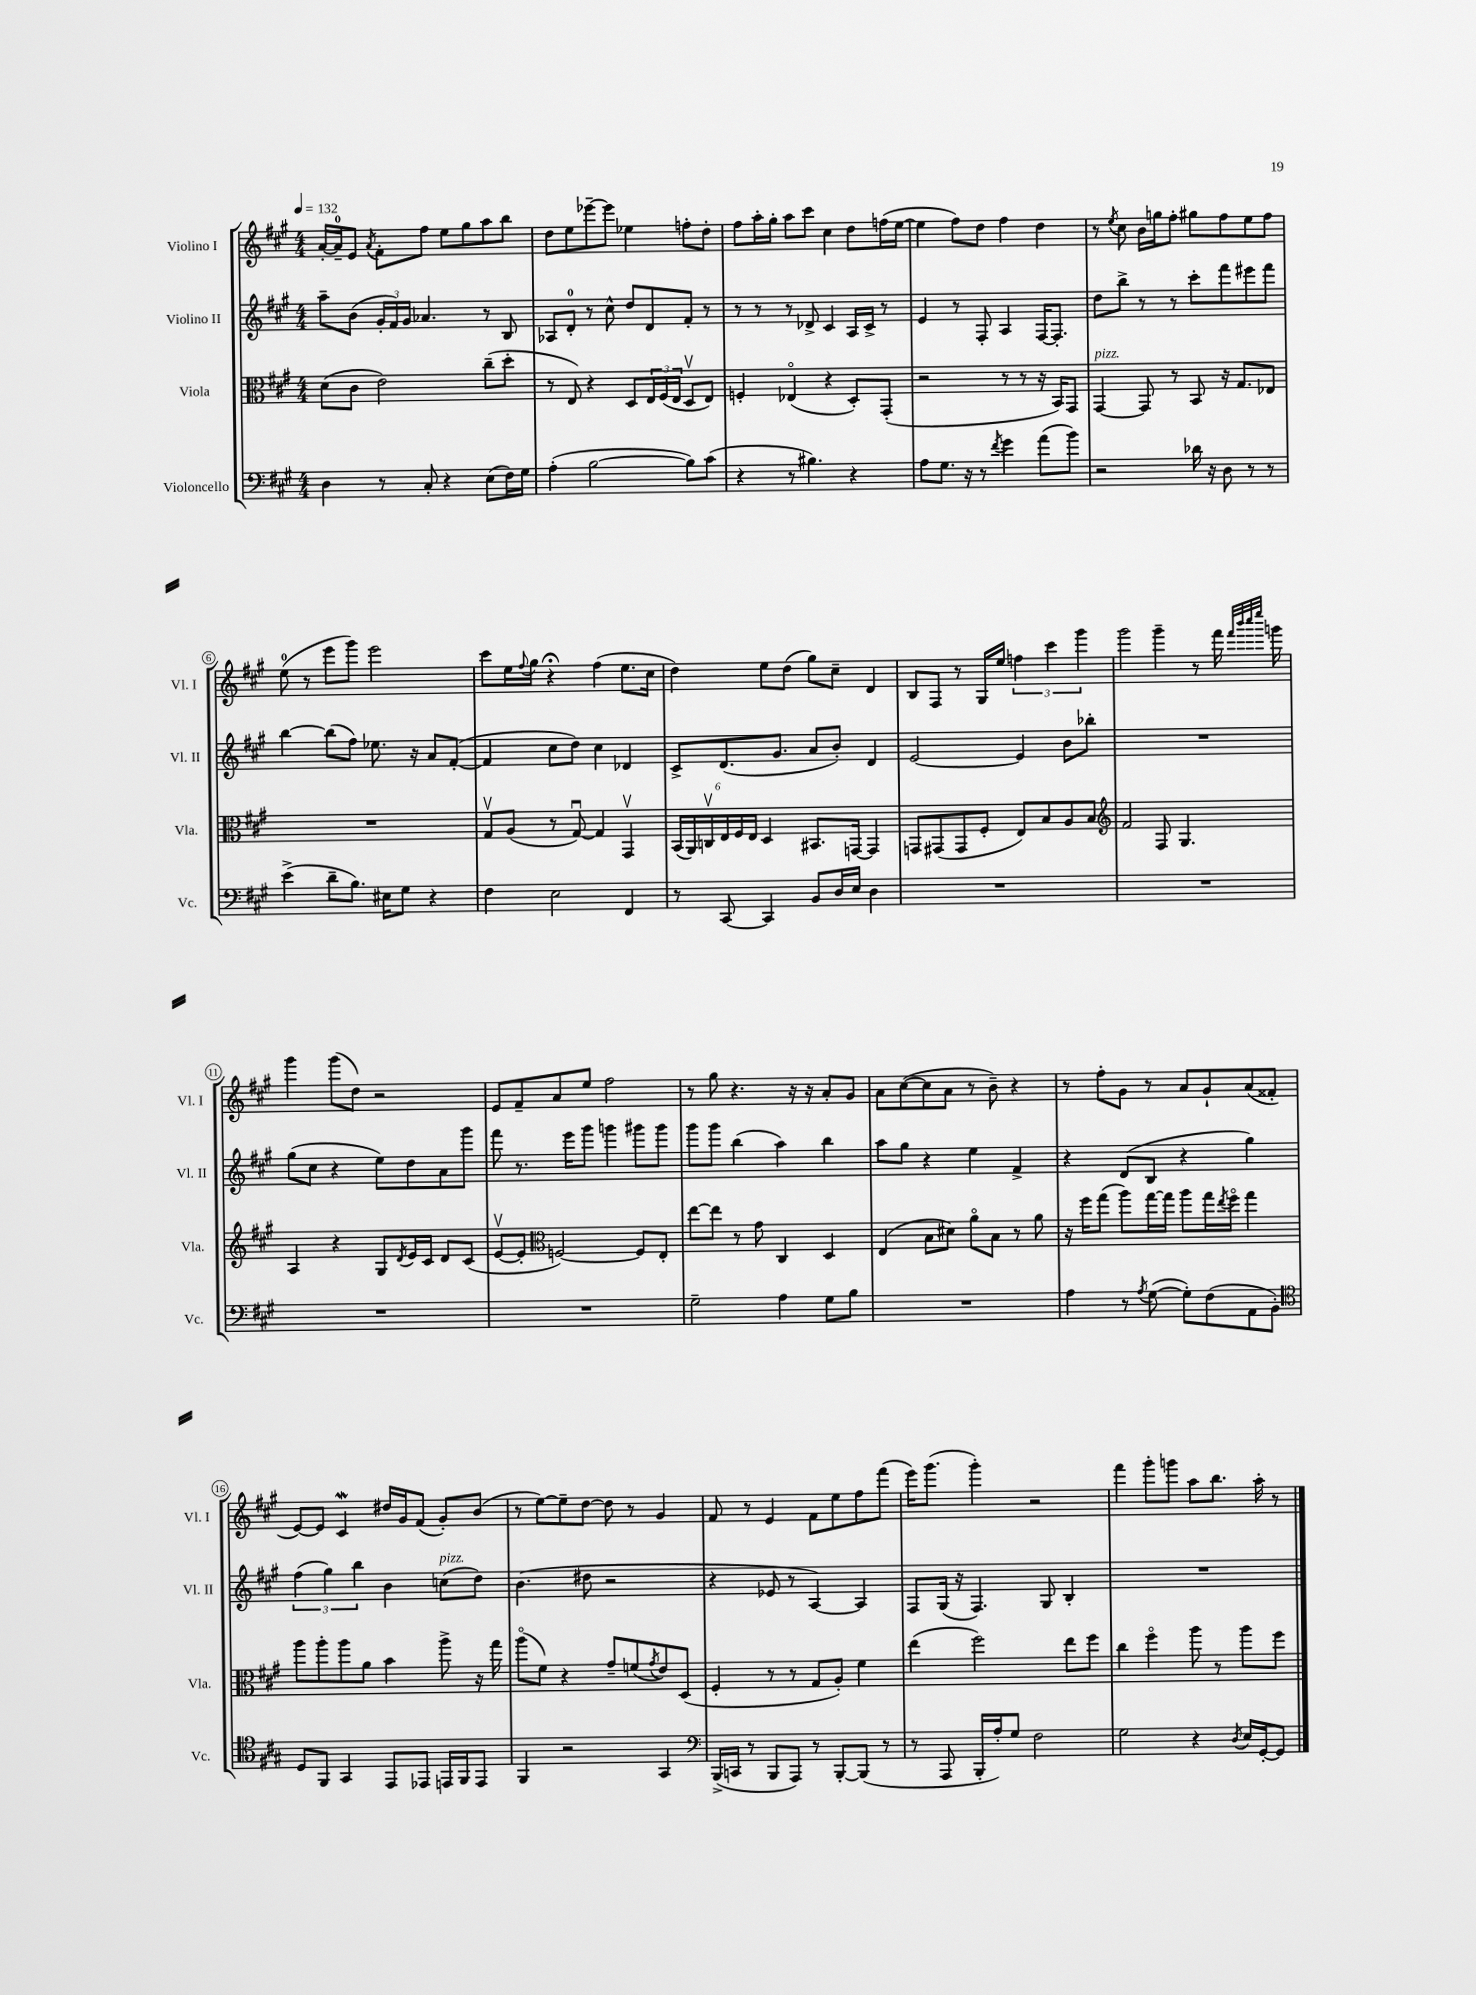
<<
\new StaffGroup <<
\new Staff = "s0" \with { instrumentName = "Violino I" shortInstrumentName = "Vl. I" } {
    \clef treble \key a \major \numericTimeSignature \time 4/4 \tempo 4 = 132
    a'16~-. a'16-0-- e'8 \acciaccatura { a'8 } fis'8-. fis''8 e''8 gis''8 a''8 b''8 |
    d''8 e''8 ees'''8~-- ees'''8 ees''4 f''8-. d''8-. |
    fis''8 a''16-. gis''16-. a''8 cis'''8 cis''4 d''8 f''16( e''16~ |
    e''4 fis''8) d''8 fis''4 d''4 |
    r8 \acciaccatura { e''8 } cis''8 b'16 g''16 fis''8-. gis''8 fis''8 e''8 fis''8 |
    e''8-0( r8 e'''8 gis'''8) e'''2 |
    cis'''8 e''16 \appoggiatura { fis''8 } gis''16 r4\fermata fis''4( e''8. cis''16 |
    d''4) e''8 d''8( gis''8) cis''8-- d'4 |
    b8 fis8 r8 gis16 e''16 \tuplet 3/2 { f''4 cis'''4 gis'''4 } |
    gis'''2 gis'''4-- r8 fis'''16 \grace { fis'''32 b'''32 cis''''32 e''''32 } g'''16 |
    gis'''4 gis'''8( d''8) r2 |
    e'8 fis'8-- a'8 e''8 fis''2 |
    r8 gis''8 r4. r16 r16 a'8-. gis'8 |
    a'8 cis''8~( cis''8 a'8 r8 b'8--) r4 |
    r8 fis''8-. gis'8 r8 a'8 gis'8-! a'8( fisis'8-. |
    e'8~) e'8 cis'4\mordent dis''16 gis'16 fis'8( gis'8-.) b'8( |
    r8 e''8~) e''8-- d''8~ d''8 r8 gis'4 |
    fis'8 r8 e'4 fis'8 e''8 fis''8 fis'''8( |
    e'''16) gis'''8.( gis'''4-.) r2 |
    fis'''4 gis'''8-. g'''8 a''8 b''8. a''16-. r8 \bar "|." |
}
\new Staff = "s1" \with { instrumentName = "Violino II" shortInstrumentName = "Vl. II" } {
    \clef treble \key a \major \numericTimeSignature \time 4/4
    a''8-- b'8( \tuplet 3/2 { gis'16-. fis'16) gis'16 } aes'4. r8 b8 |
    aes8 d'8-0-. r8 cis''8-^ d''8 d'8 fis'8-. r8 |
    r8 r8 r8 des'8-> cis'4 a16 cis'16-> r8 |
    e'4 r8 fis8-. a4 fis16~ fis8.-. |
    d''8 b''8-> r8 r8 cis'''8-. fis'''8 eis'''8 fis'''8 |
    b''4~ b''8( fis''8) ees''8. r16 a'8 fis'8~-.( |
    fis'4 cis''8 d''8) cis''4 des'4 |
    cis'8-> d'8.( gis'8. a'8 b'8-.) d'4 |
    e'2~ e'4 b'8 bes''8-. |
    R1 |
    gis''8( cis''8 r4 e''8) d''8 a'8 gis'''8 |
    fis'''8 r8. e'''16 gis'''8 g'''4 gis'''8 gis'''8 |
    gis'''8 gis'''8 b''4( a''4) b''4 |
    a''8 gis''8 r4 e''4 fis'4-> |
    r4 d'8( b8 r4 gis''4) |
    \tuplet 3/2 { fis''4( gis''4) b''4 } b'4 c''8^\markup { \italic "pizz." }( d''8) |
    b'4.( dis''8 r2 |
    r4 ees'8 r8 a4~) a4 |
    fis8 gis16( r16 fis4.) gis8 b4-. |
    R1 \bar "|." |
}
\new Staff = "s2" \with { instrumentName = "Viola" shortInstrumentName = "Vla." } {
    \clef alto \key a \major \numericTimeSignature \time 4/4
    d'8( cis'8 e'2) cis''8--( d''8-. |
    r8 e8) r4 d8 \tuplet 3/2 { e16 fis16( e16 } d8\upbow e8) |
    f4-. ees4\flageolet( r4 d8-.) gis,8-.( |
    r2 r8 r8 r16 b,16) gis,8 |
    gis,4~^\markup { \italic "pizz." } gis,8 r8 b,8 r16 gis8. ees8 |
    R1 |
    gis8\upbow a8( r8 gis8~\downbow) gis4 gis,4\upbow |
    \tuplet 6/4 { b,16( a,16) c16\upbow e16 fis16 e16 } d4 bis,8. g,16~ g,4 |
    g,8 gis,8( gis,8 fis8-. e8) b8 a8 b8 |
    \clef treble fis'2 fis8 gis4. |
    a4 r4 gis8 \acciaccatura { d'8 } e'16 cis'16 d'8 cis'8( |
    e'8~\upbow e'8-. \clef alto f2~) f8 e8-. |
    e''8~ e''8 r8 gis'8 cis4 d4 |
    e4( b8 dis'8) a'8\flageolet b8 r8 a'8 |
    r16 fis''16 gis''8( a''8) gis''16~ gis''16 a''8 gis''16 \acciaccatura { e''8 } fis''16\flageolet gis''4 |
    a''8 a''8-. a''8 a'8 b'4 a''8-> r16 gis''16 |
    a''8\flageolet( fis'8) r4 gis'8-- f'8( \acciaccatura { gis'8 } e'8) d8( |
    fis4-. r8 r8 gis8 a8-.) fis'4 |
    e''4( fis''2) e''8 fis''8 |
    cis''4 fis''4\flageolet a''8 r8 a''8 fis''8 \bar "|." |
}
\new Staff = "s3" \with { instrumentName = "Violoncello" shortInstrumentName = "Vc." } {
    \clef bass \key a \major \numericTimeSignature \time 4/4
    d4 r8 cis8-. r4 e8( fis16) gis16 |
    a4-.( b2~ b8) cis'8( |
    r4 r8 bis4.) r4 |
    a8 gis8. r16 r8 \acciaccatura { fis'8 } gis'4 a'8( b'8) |
    r2 des'16 r16 d8 r8 r8 |
    e'4->( d'8-- b8.) eis16 gis8 r4 |
    fis4 e2 fis,4 |
    r8 cis,8~ cis,4 b,8 d16 e16 d4 |
    R1 |
    R1 |
    R1 |
    R1 |
    gis2-- a4 gis8 b8 |
    R1 |
    a4 r8 \acciaccatura { a8 } gis8~( gis8-.) fis8( a,8 b,8-.) |
    \clef tenor d8 fis,8 gis,4 e,8 ees,8 e,16 fis,16 e,8 |
    fis,4 r2 gis,4 |
    \clef bass b,,16->( c,16 r8 b,,8 a,,8) r8 b,,8~-. b,,8( r8 |
    r8 a,,8 b,,16-. a16-.) gis8 fis2 |
    gis2 r4 \acciaccatura { d8 } e16 gis,16~-. gis,8 \bar "|." |
}
>>
>>
\layout { \context { \Score \override BarNumber.stencil = #(make-stencil-circler 0.1 0.3 ly:text-interface::print) } }
